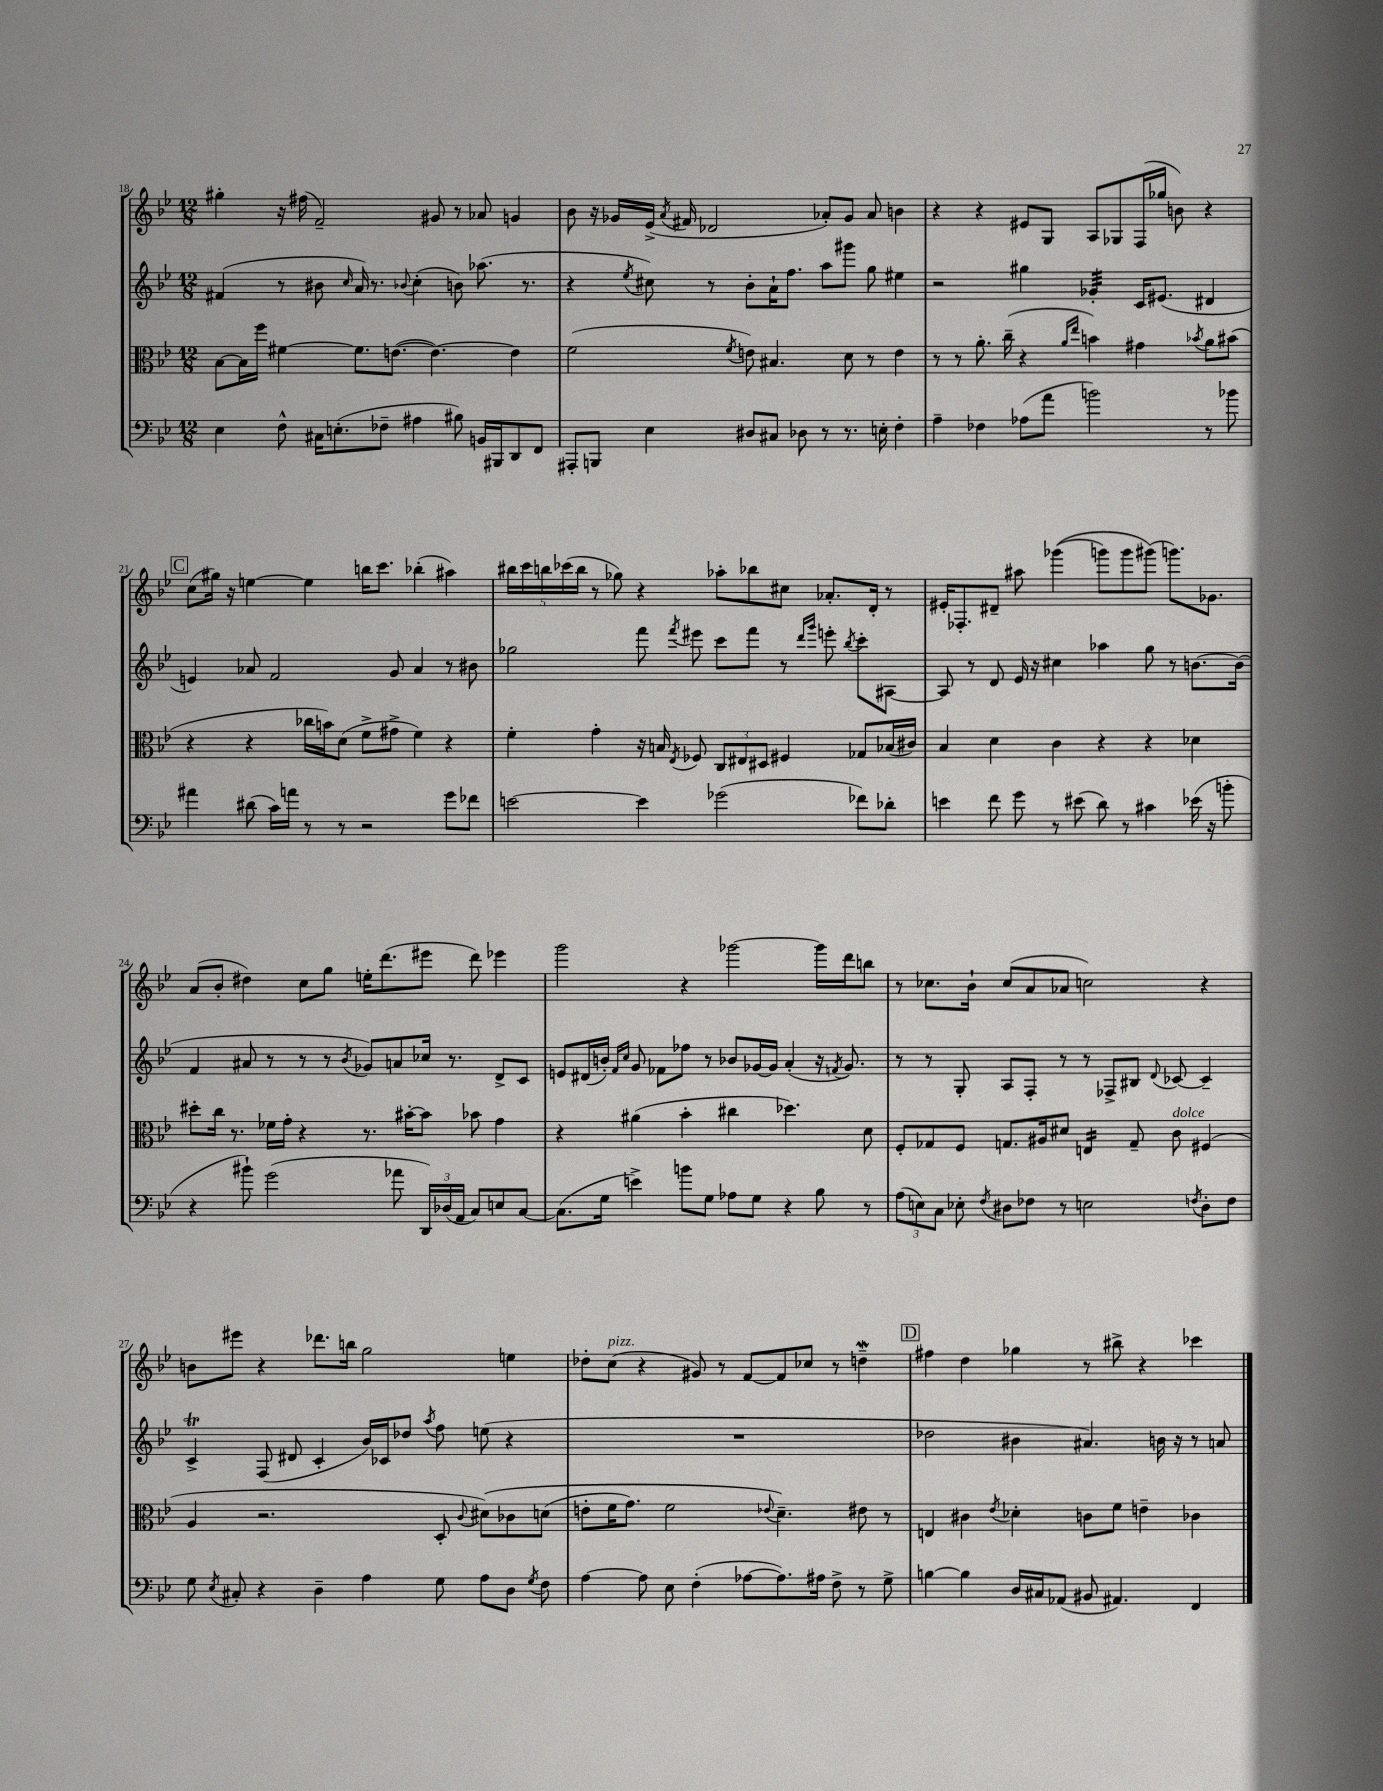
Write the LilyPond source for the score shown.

<<
\new StaffGroup <<
\new Staff = "s0" {
    \clef treble \key bes \major \numericTimeSignature \time 12/8
    \autoBeamOff gis''4-. r16 fis''16( f'2--) gis'8 r8 aes'8 g'4 |
    bes'8 r16 ges'16[ ees'16]->( \acciaccatura { a'8 } fis'16 des'2 aes'8[-.) ges'8] aes'8 b'4 |
    r4 r4 eis'8[ g8] a8[ ges8 f16( ges''16] b'8) r4 |
    \mark \markup { \box "C" } c''8[( gis''16]) r16 e''4~ e''4 b''16[ c'''8.] bes''4-.( ais''4) |
    \tuplet 5/4 { bis''16[ c'''16 b''16 ces'''16( b''16] } r8 ges''8) r4 aes''8[-. bes''8 cis''8] aes'8.[-. d'16]-. r8 |
    eis'16[-. fes8.-. dis'8]-- ais''8 ges'''4(\( g'''8[) g'''8 gis'''8](\) g'''8.[) ges'8.] |
    a'8[( bes'8]-. dis''4) c''8[ g''8] e''16[-. d'''8.( eis'''8] d'''8) ees'''4 |
    g'''2 r4 ges'''2~ ges'''16[ d'''16 b''8] |
    r8 ces''8.[ bes'16]-! ces''8[( a'8 aes'8] c''2) r4 |
    b'8[ eis'''8] r4 des'''8.[ b''16] g''2 e''4 |
    des''8[-. c''8]^\markup { \italic "pizz." }( r4 gis'8) r8 f'8[~ f'8 ces''8] r8 d''4--\mordent |
    \mark \markup { \box "D" } fis''4 d''4 ges''4 r8 bis''8-> r4 ces'''4 \bar "|." |
}
\new Staff = "s1" {
    \clef treble \key bes \major \numericTimeSignature \time 12/8
    \autoBeamOff fis'4( r8 bis'8 \grace { c''16 } a'16) r8. \appoggiatura { bes'8 } c''4-.( b'8) aes''8.( r8. |
    r4 \acciaccatura { ees''8 } cis''8) r8 bes'8[-. a'16-! f''8.] a''8[ gis'''8] g''8 eis''4 |
    r2 gis''4 ges'4:32-. c'16[ eis'8.]( dis'4 |
    \mark \markup { \box "C" } e'4) aes'8 f'2 g'8 aes'4 r8 bis'8 |
    ges''2 f'''8 \acciaccatura { f'''8 } eis'''8 c'''8[ f'''8] r8 \grace { d'''16[ g'''16] } e'''8-. \acciaccatura { bes''8 } c'''8[-. ais8]~ |
    ais8 r8 d'8 ees'16 r16 cis''4 aes''4 g''8 r8 b'8.[~ b'16]( |
    f'4 ais'8 r8 r8 r8 \acciaccatura { bes'8 } ges'8[) a'8 ces''16] r8. d'8[-> c'8] |
    e'8[ dis'16( b'16]-.) \grace { f'16[ c''16] } g'8 fes'8[ fes''8] r8 bes'8[ ges'16~ ges'16] a'4-.( r16 \acciaccatura { f'8 } ges'8.) |
    r8 r8 g8-. a8[ f8]-. r8 r8 fes8[-> bis8] \appoggiatura { d'8 } ces'8~ ces'4-- |
    c'4->\trill f8( dis'8 c'4-. bes'16[) ces'16 des''8] \acciaccatura { a''8 } f''8 e''8( r4 |
    R1. |
    \mark \markup { \box "D" } des''2 bis'4 ais'4.) b'16 r16 r8 a'8 \bar "|." |
}
\new Staff = "s2" {
    \clef alto \key bes \major \numericTimeSignature \time 12/8
    \autoBeamOff bes8[~ bes16 f''16] fis'4~ fis'8.[ e'8.]~( e'4.~) e'4 |
    f'2( \acciaccatura { f'8 } e'8) bis4. d'8 r8 e'4 |
    r8 r8 a'8.-. c''16--( r4 \grace { a'16[ ees''16] } b'4) gis'4 \acciaccatura { bes'8 } a'8[ bis'8]( |
    \mark \markup { \box "C" } r4 r4 ces''16[ b'16) d'8]( f'8[-> gis'8]-> f'4) r4 |
    f'4-. g'4-. r16 b16 \acciaccatura { ees8 } fes8 \tuplet 3/2 { c8[ eis8 dis8] } fis4 ges8[ bes16( cis'16]) |
    bes4 d'4 c'4 r4 r4 des'4 |
    dis''8[-. c''16] r8. fes'16[ g'16]-. r4 r8. bis'16[~-. bis'8] bes'8 g'4 |
    r4 ais'4( bes'4-. cis''4 des''4.) d'8 |
    f8[-. ges8 f8] g8.[ ais16 dis'8] e4:16 g8-- c'8^\markup { \italic "dolce" } fis4( |
    a4 r2. d8-. \appoggiatura { c'8 } dis'8[)\( ces'8 d'8]( |
    e'8[-. f'16 g'8.]) f'2 \appoggiatura { ees'8 } d'4.--\) eis'8 r8 |
    \mark \markup { \box "D" } e4 cis'4 \acciaccatura { ees'8 } des'4-. c'8[ f'8] e'4-- ces'4 \bar "|." |
}
\new Staff = "s3" {
    \clef bass \key bes \major \numericTimeSignature \time 12/8
    \autoBeamOff ees4 f8-^ cis16[ e8.-.( fes8]-- ais4 bis8) b,16[ bis,,16 d,8 f,8] |
    ais,,8[-. b,,8] ees4 dis8[ cis8] des8 r8 r8. e16-. f4-. |
    a4-- fes4 aes8[( a'8] b'2) r8 bes'8 |
    \mark \markup { \box "C" } ais'4 dis'8( c'16[) a'16] r8 r8 r2 g'8[ fes'8] |
    e'2~ e'4 ges'2( fes'8[) des'8]-. |
    e'4 f'8 g'8 r8 eis'8( d'8) r8 cis'4 ees'16( r16 b'8-. |
    r4 bis'8-!) g'2( aes'8 \tuplet 3/2 { d,16[) des16( a,16] } c8[) e8 c8]~ |
    c8.[( g16] e'4->) b'8[ g8] aes8[ g8] r4 bes8 r8 |
    \tuplet 3/2 { a8[( e8) c8] } ees8-. \acciaccatura { f8 } dis8[ fes8] r8 e2 \acciaccatura { f8 } dis8[-. f8] |
    g8 \acciaccatura { ees8 } cis8-. r4 d4-- a4 g8 a8[ d8] \acciaccatura { g8 } f8 |
    a4~ a8 ees8 f4-.( aes8[~ aes8.) ais16] f8-> r8 g8-> |
    \mark \markup { \box "D" } b4~ b4 d16[ cis16 aes,8]( bis,8 ais,4.) f,4 \bar "|." |
}
>>
>>
\layout { \context { \Score currentBarNumber = #18 } }
